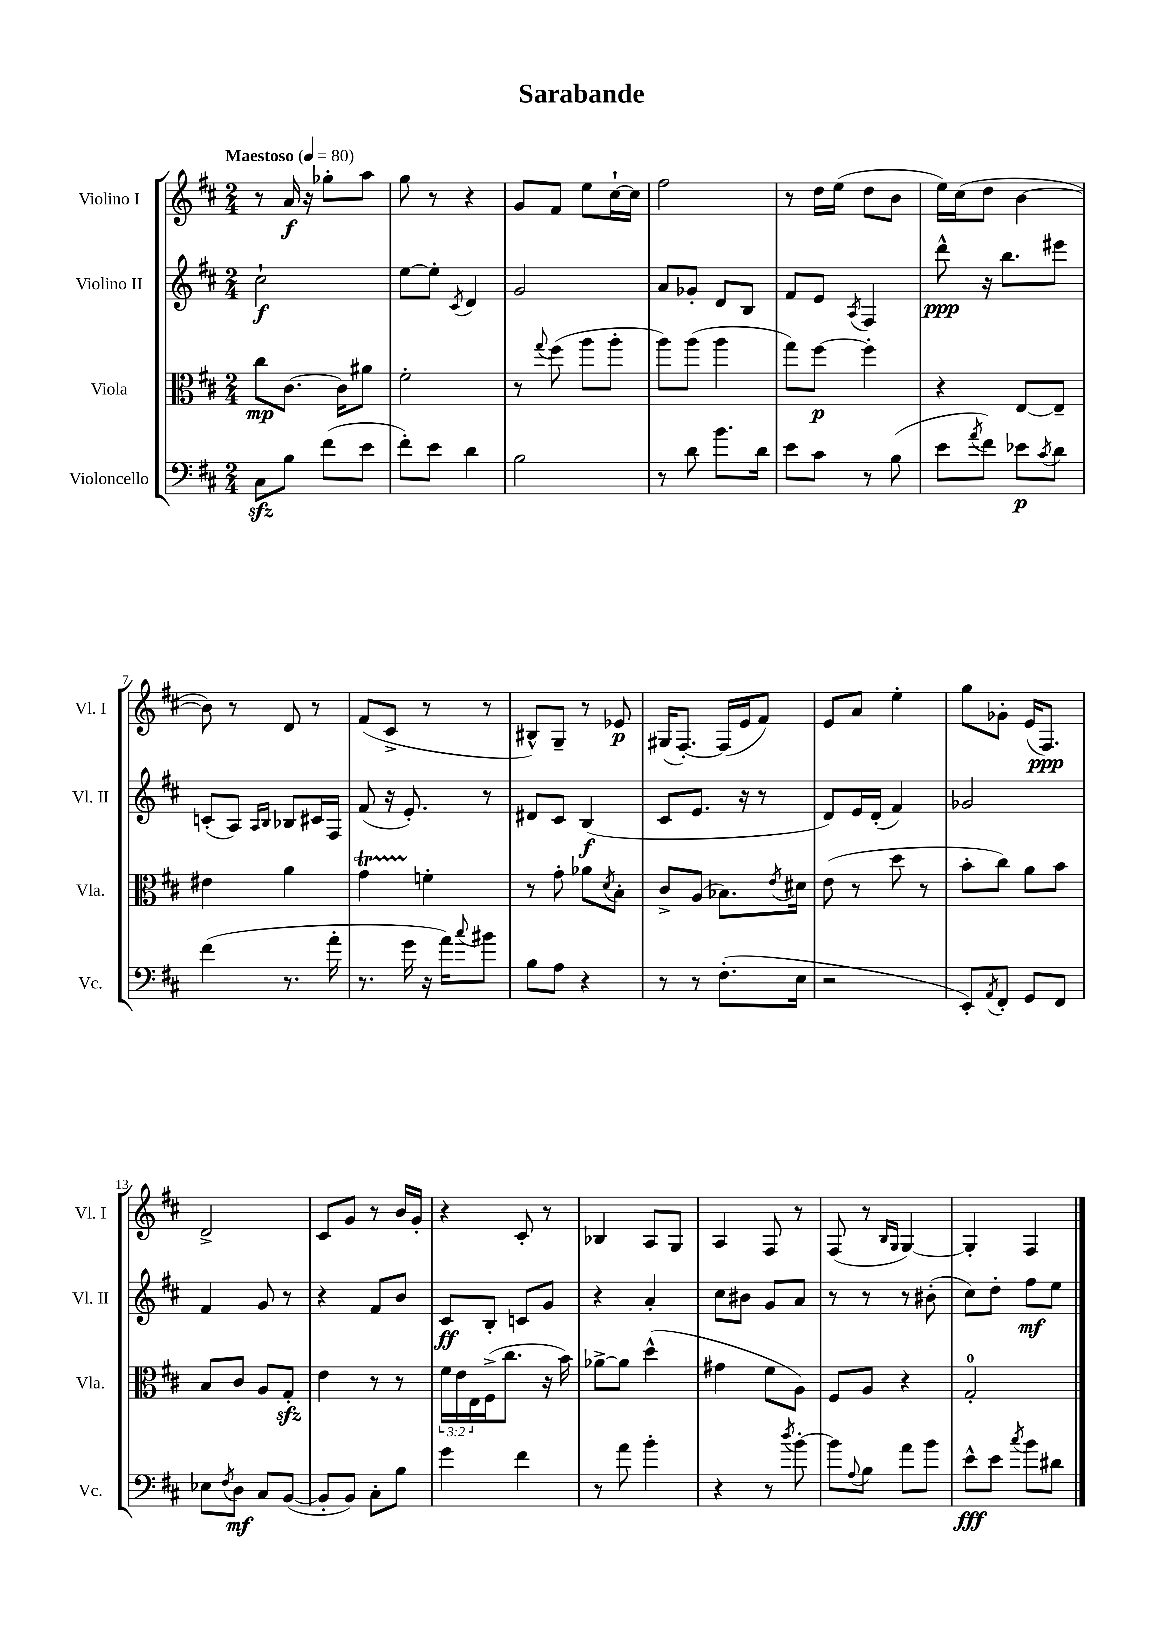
\header { title = "Sarabande" }
<<
\new StaffGroup <<
\new Staff = "s0" \with { instrumentName = "Violino I" shortInstrumentName = "Vl. I" } {
    \clef treble \key d \major \numericTimeSignature \time 2/4 \tempo "Maestoso" 4 = 80
    r8 a'16\f r16 ges''8-. a''8 |
    g''8 r8 r4 |
    g'8 fis'8 e''8 cis''16~-! cis''16 |
    fis''2 |
    r8 d''16 e''16( d''8 b'8 |
    e''16) cis''16( d''8 b'4~ |
    b'8) r8 d'8 r8 |
    fis'8( cis'8-> r8 r8 |
    bis8-^) g8-- r8 ees'8\p |
    gis16( fis8.~-.) fis16( e'16 fis'8) |
    e'8 a'8 e''4-. |
    g''8 ges'8-. e'16( fis8.\ppp) |
    d'2-> |
    cis'8 g'8 r8 b'16 g'16-. |
    r4 cis'8-. r8 |
    bes4 a8 g8 |
    a4 fis8 r8 |
    fis8( r8 \grace { b16 g16 } g4~) |
    g4-. fis4 \bar "|." |
}
\new Staff = "s1" \with { instrumentName = "Violino II" shortInstrumentName = "Vl. II" } {
    \clef treble \key d \major \numericTimeSignature \time 2/4
    cis''2-!\f |
    e''8~ e''8-. \acciaccatura { cis'8 } d'4 |
    g'2 |
    a'8 ges'8-. d'8 b8 |
    fis'8 e'8 \acciaccatura { a8 } fis4 |
    d'''8-^\ppp r16 b''8. eis'''8 |
    c'8-.( a8) \grace { a16 b16 } bes8 cis'16 fis16 |
    fis'8( r16 e'8.-.) r8 |
    dis'8 cis'8 b4\f( |
    cis'8 e'8. r16 r8 |
    d'8) e'16 d'16-.( fis'4) |
    ges'2 |
    fis'4 g'8 r8 |
    r4 fis'8 b'8 |
    cis'8\ff b8-. c'8 g'8 |
    r4 a'4-. |
    cis''8 bis'8 g'8 a'8 |
    r8 r8 r8 bis'8-.( |
    cis''8) d''8-. fis''8\mf e''8 \bar "|." |
}
\new Staff = "s2" \with { instrumentName = "Viola" shortInstrumentName = "Vla." } {
    \clef alto \key d \major \numericTimeSignature \time 2/4 \override Staff.TupletNumber.text = #tuplet-number::calc-fraction-text
    cis''8\mp cis'8.~ cis'16 ais'8 |
    fis'2-. |
    r8 \appoggiatura { g''8 } fis''8( a''8 a''8-. |
    a''8) a''8( a''4 |
    g''8) fis''8~\p fis''4-. |
    r4 e8~ e8-- |
    eis'4 a'4 |
    g'4\startTrillSpan f'4-.\stopTrillSpan |
    r8 g'8-. aes'8 \acciaccatura { d'8 } b8-. |
    cis'8-> a8( bes8.) \acciaccatura { e'8 } dis'16 |
    e'8( r8 d''8 r8 |
    b'8-. cis''8) a'8 b'8 |
    b8 cis'8 a8 g8-.\sfz |
    e'4 r8 r8 |
    \tuplet 3/2 { fis'16 e'16 e16 } fis16->( cis''8. r16 b'16) |
    aes'8~-> aes'8 d''4-^( |
    gis'4 fis'8 a8) |
    fis8 a8 r4 |
    g2-0-. \bar "|." |
}
\new Staff = "s3" \with { instrumentName = "Violoncello" shortInstrumentName = "Vc." } {
    \clef bass \key d \major \numericTimeSignature \time 2/4
    cis8\sfz b8 fis'8( e'8 |
    fis'8-.) e'8 d'4 |
    b2 |
    r8 d'8 b'8. d'16 |
    e'8 cis'8 r8 b8( |
    e'8 \acciaccatura { a'8 } fis'8) ees'8\p \acciaccatura { cis'8 } d'8 |
    fis'4( r8. a'16-. |
    r8. g'16 r16 a'16) \appoggiatura { cis''8 } bis'8 |
    b8 a8 r4 |
    r8 r8 fis8.-.( e16 |
    r2 |
    e,8-.) \acciaccatura { a,8 } fis,8-. g,8 fis,8 |
    ees8 \acciaccatura { fis8 } d8\mf cis8 b,8~( |
    b,8-. b,8) cis8-. b8 |
    g'4 fis'4 |
    r8 a'8 b'4-. |
    r4 r8 \acciaccatura { d''8 } b'8~-. |
    b'8 \appoggiatura { a8 } b8 a'8 b'8 |
    e'8-^\fff e'8 \acciaccatura { cis''8 } b'8 dis'8 \bar "|." |
}
>>
>>
